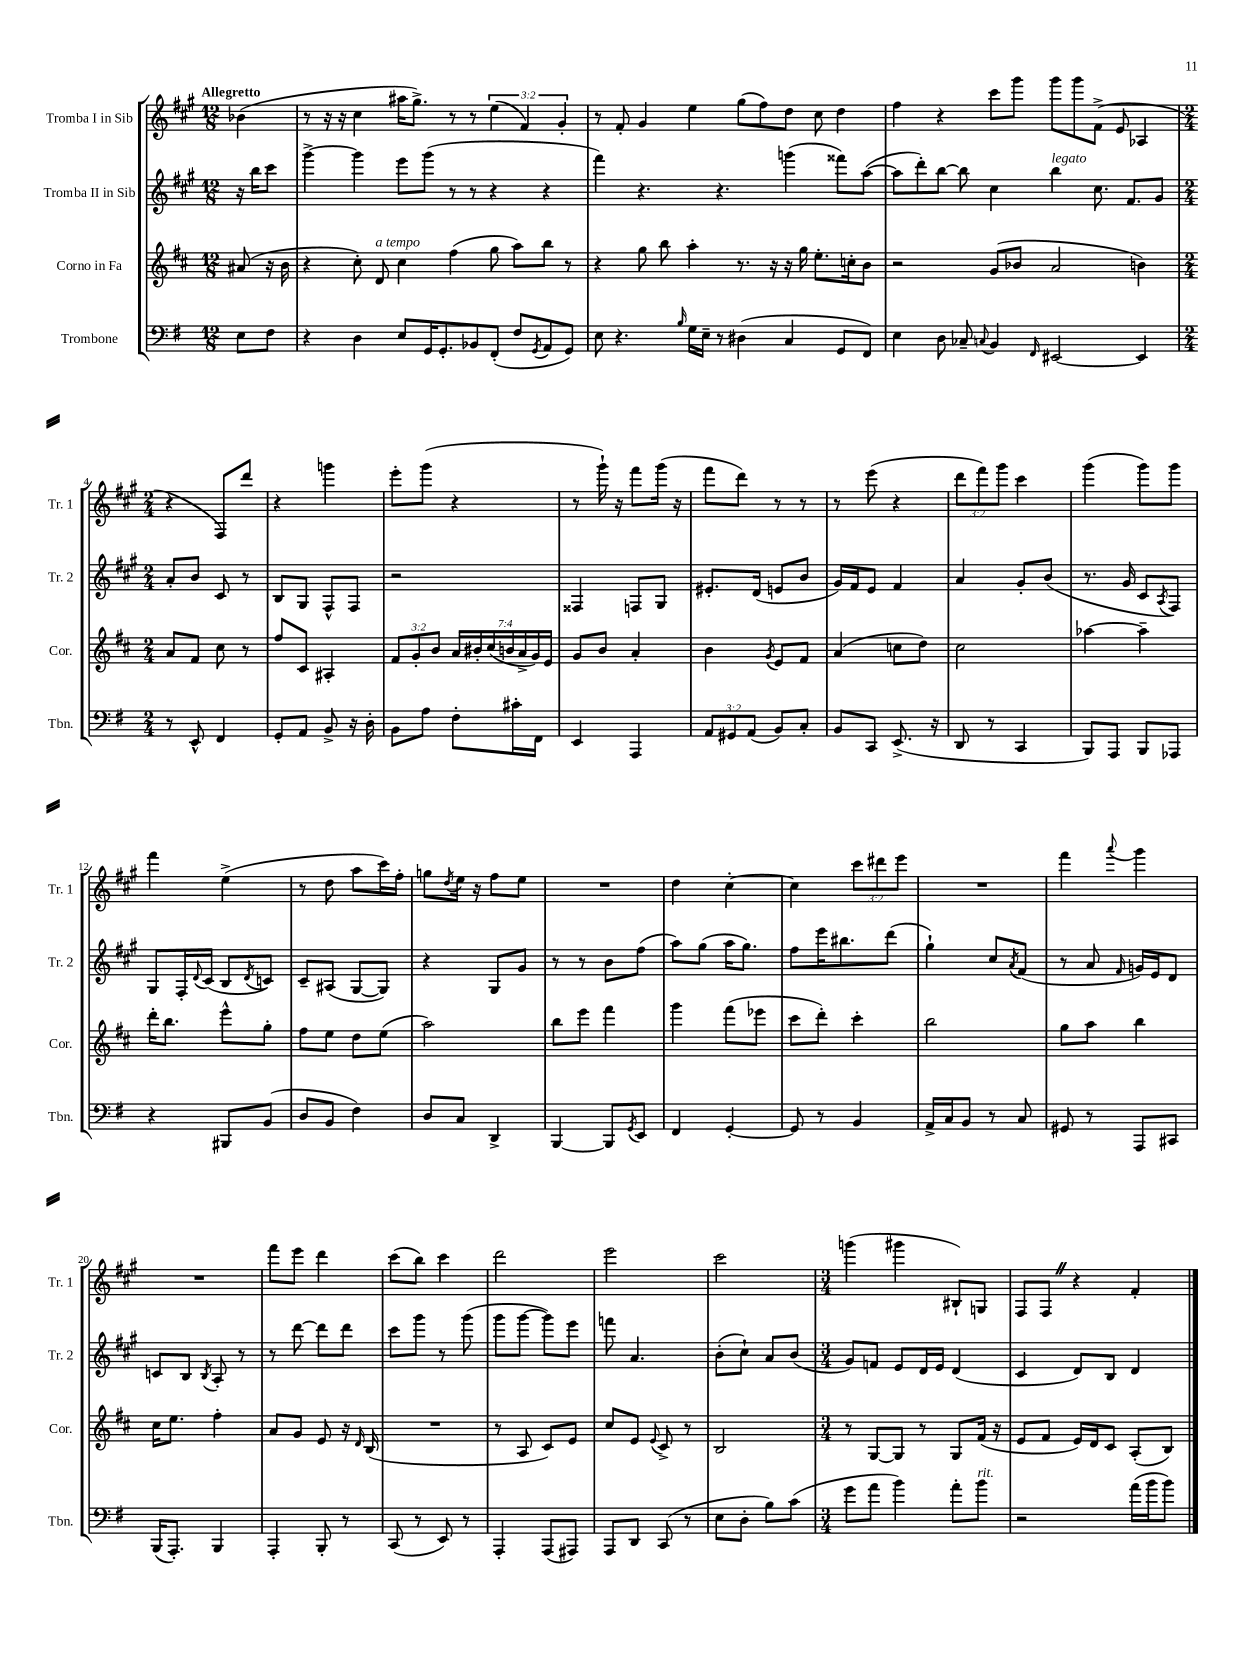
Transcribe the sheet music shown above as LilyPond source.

<<
\new StaffGroup <<
\new Staff = "s0" \with { instrumentName = "Tromba I in Sib" shortInstrumentName = "Tr. 1" } {
    \clef treble \key a \major \numericTimeSignature \time 12/8 \override Staff.TupletNumber.text = #tuplet-number::calc-fraction-text \partial 4 \tempo "Allegretto"
    bes'4( |
    r8 r16 r16 cis''4 ais''16 gis''8.->) r8 r8 \tuplet 3/2 { e''4( fis'4) gis'4-. } |
    r8 fis'8-. gis'4 e''4 gis''8( fis''8) d''8 cis''8 d''4 |
    fis''4 r4 cis'''8 gis'''8 gis'''8 gis'''8 fis'8->( e'8 aes4 |
    \numericTimeSignature \time 2/4 r4 fis8) d'''8 |
    r4 g'''4 |
    e'''8-. gis'''8( r4 |
    r8 gis'''16-!) r16 fis'''8 gis'''16( r16 |
    fis'''8 d'''8) r8 r8 |
    r8 e'''8( r4 |
    \tuplet 3/2 { d'''8 fis'''8) gis'''8 } cis'''4 |
    gis'''4( gis'''8) gis'''8 |
    fis'''4 e''4->( |
    r8 d''8 a''8 cis'''16) fis''16-. |
    g''8 \acciaccatura { d''8 } e''16 r16 fis''8 e''8 |
    R2 |
    d''4 cis''4~-. |
    cis''4 \tuplet 3/2 { cis'''8 dis'''8 e'''8 } |
    R2 |
    fis'''4 \appoggiatura { a'''8 } gis'''4 |
    R2 |
    fis'''8 e'''8 d'''4 |
    cis'''8( b''8) cis'''4 |
    d'''2 |
    e'''2 |
    cis'''2 |
    \numericTimeSignature \time 3/4 g'''4( gis'''4 bis8-!) g8 |
    fis8 fis8 \once \override BreathingSign.text = \markup { \musicglyph "scripts.caesura.straight" } \breathe r4 fis'4-. \bar "|." |
}
\new Staff = "s1" \with { instrumentName = "Tromba II in Sib" shortInstrumentName = "Tr. 2" } {
    \clef treble \key a \major \numericTimeSignature \time 12/8 \partial 4
    r16 b''16 cis'''8 |
    gis'''4~-> gis'''4 e'''8 gis'''8( r8 r8 r4 r4 |
    fis'''4) r4. r4. g'''4( fisis'''8) a''8~( |
    a''8 d'''8-.) b''8~ b''8 cis''4 b''4^\markup { \italic "legato" } cis''8. fis'8. gis'8 |
    \numericTimeSignature \time 2/4 a'8-. b'8 cis'8 r8 |
    b8 gis8 fis8-^ fis8 |
    r2 |
    fisis4 f8 gis8 |
    eis'8.-. d'16( e'8 b'8 |
    gis'16) fis'16 e'8 fis'4 |
    a'4 gis'8-. b'8( |
    r8. gis'16 cis'8 \acciaccatura { a8 } fis8) |
    gis8 fis16-. \appoggiatura { d'8 } cis'16( b8 \acciaccatura { d'8 } c'8) |
    cis'8-- ais8( gis8~ gis8) |
    r4 gis8 gis'8 |
    r8 r8 b'8 fis''8( |
    a''8) gis''8( a''16 gis''8.) |
    fis''8 e'''16 bis''8. d'''8( |
    gis''4-!) cis''8 \acciaccatura { a'8 } fis'8( |
    r8 a'8 \grace { fis'16 } g'16) e'16 d'8 |
    c'8 b8 \acciaccatura { b8 } a8-. r8 |
    r8 d'''8~ d'''8 d'''8 |
    cis'''8 gis'''8 r8 gis'''8( |
    gis'''8 gis'''8~ gis'''8) e'''8 |
    f'''8 a'4. |
    b'8-.( cis''8-!) a'8 b'8( |
    \numericTimeSignature \time 3/4 gis'8) f'8 e'8 d'16 e'16 d'4( |
    cis'4 d'8) b8 d'4 \bar "|." |
}
\new Staff = "s2" \with { instrumentName = "Corno in Fa" shortInstrumentName = "Cor." } {
    \clef treble \key d \major \numericTimeSignature \time 12/8 \override Staff.TupletNumber.text = #tuplet-number::calc-fraction-text \partial 4
    ais'8( r16 b'16 |
    r4 cis''8-.) d'8^\markup { \italic "a tempo" } cis''4 fis''4( g''8 a''8) b''8 r8 |
    r4 g''8 b''8 a''4-. r8. r16 r16 g''16 e''8.-. c''16-. b'8 |
    r2 g'8( bes'8 a'2 b'4) |
    \numericTimeSignature \time 2/4 a'8 fis'8 cis''8 r8 |
    fis''8 cis'8 ais4-. |
    \tuplet 3/2 { fis'8 g'8-. b'8 } \tuplet 7/4 { a'16 bis'16-. cis''16( b'16 a'16-> g'16) e'16 } |
    g'8 b'8 a'4-. |
    b'4 \acciaccatura { g'8 } e'8 fis'8 |
    a'4( c''8 d''8) |
    cis''2 |
    aes''4~ aes''4-- |
    d'''16-. b''8. e'''8-^ g''8-. |
    fis''8 e''8 d''8 e''8( |
    a''2) |
    b''8 e'''8 fis'''4 |
    g'''4 fis'''8( ees'''8 |
    cis'''8 d'''8-.) cis'''4-. |
    b''2 |
    g''8 a''8 b''4 |
    cis''16 e''8. fis''4-. |
    a'8 g'8 e'8 r16 \grace { d'16 } b16( |
    R2 |
    r8 a8 cis'8) e'8 |
    cis''8 e'8 \appoggiatura { e'8 } cis'8-> r8 |
    b2 |
    \numericTimeSignature \time 3/4 r8 g8~ g8 r8 g8 fis'16( r16 |
    e'8 fis'8 e'16) d'16 cis'8 a8-.( b8) \bar "|." |
}
\new Staff = "s3" \with { instrumentName = "Trombone" shortInstrumentName = "Tbn." } {
    \clef bass \key g \major \numericTimeSignature \time 12/8 \override Staff.TupletNumber.text = #tuplet-number::calc-fraction-text \partial 4
    e8 fis8 |
    r4 d4 e8 g,16 g,8.-. bes,8 fis,8-.( fis8 \acciaccatura { g,8 } a,8 g,8) |
    e8 r4. \grace { b16 } g16 e16-- r8 dis4( c4 g,8 fis,8) |
    e4 d8 ces8-- \appoggiatura { c8 } b,4 \grace { fis,16 } eis,2~ eis,4 |
    \numericTimeSignature \time 2/4 r8 e,8-^ fis,4 |
    g,8-. a,8 b,8-> r16 d16-. |
    b,8 a8 fis8-. cis'16-. fis,16 |
    e,4 a,,4 |
    \tuplet 3/2 { a,8 gis,8 a,8( } b,8) c8-. |
    b,8 c,8 e,8.->( r16 |
    d,8 r8 c,4 |
    b,,8) a,,8 b,,8 aes,,8 |
    r4 bis,,8 b,8( |
    d8 b,8 fis4) |
    d8 c8 d,4-> |
    b,,4~ b,,8 \acciaccatura { g,8 } e,8 |
    fis,4 g,4~-. |
    g,8 r8 b,4 |
    a,16-> c16 b,8 r8 c8 |
    gis,8 r8 a,,8 cis,8 |
    b,,16( a,,8.-.) b,,4 |
    a,,4-. b,,8-. r8 |
    c,8( r8 e,8) r8 |
    a,,4-. a,,8( ais,,8) |
    a,,8 d,8 c,8( r8 |
    e8 d8-. b8) c'8( |
    \numericTimeSignature \time 3/4 g'8 a'8 b'4) a'8-. b'8^\markup { \italic "rit." } |
    r2 a'16( b'16 b'8) \bar "|." |
}
>>
>>
